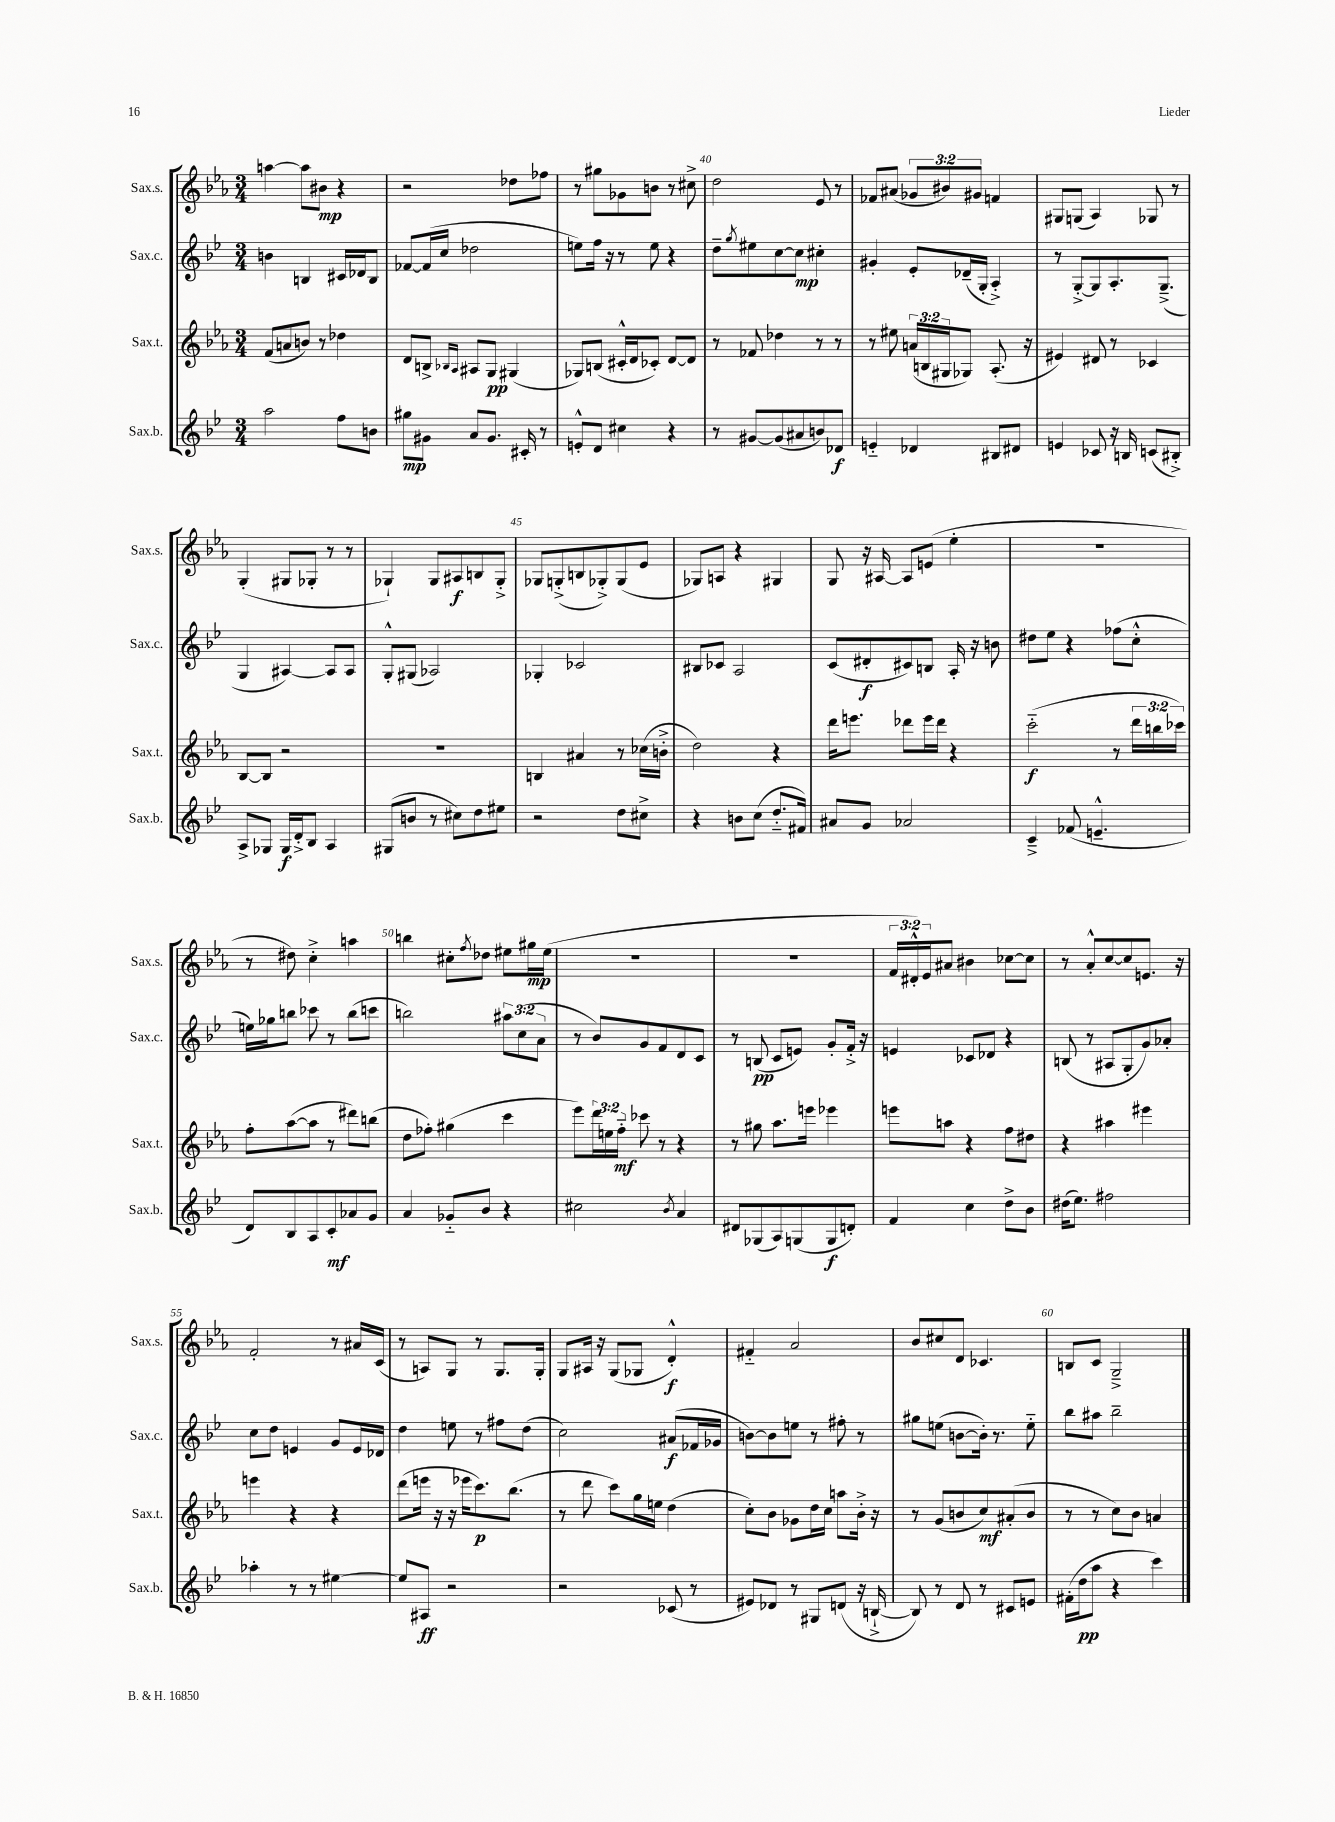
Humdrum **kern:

**kern	**dynam	**kern	**dynam	**kern	**dynam	**kern	**dynam
*part4	*part4	*part3	*part3	*part2	*part2	*part1	*part1
*staff4	*staff4	*staff3	*staff3	*staff2	*staff2	*staff1	*staff1
*I"Sax.b.	*	*I"Sax.t.	*	*I"Sax.c.	*	*I"Sax.s.	*
*I'Sax.b.	*	*I'Sax.t.	*	*I'Sax.c.	*	*I'Sax.s.	*
*clefG2	*	*clefG2	*	*clefG2	*	*clefG2	*
*k[b-e-]	*	*k[b-e-a-]	*	*k[b-e-]	*	*k[b-e-a-]	*
*M3/4	*	*M3/4	*	*M3/4	*	*M3/4	*
=37	=37	=37	=37	=37	=37	=37	=37
2aa\	.	(8f/L	.	4bn\	.	[4aan\	.
.	.	8an/	.	.	.	.	.
.	.	8bn/J)	.	4Bn/	.	8aa\L]	.
.	.	8r	.	.	.	8b#X\J	mp
8ff\L	.	4dd-X\	.	16c#X/LL	.	4r	.
.	.	.	.	16d-X/J	.	.	.
8bn\J	.	.	.	8B/J	.	.	.
=38	=38	=38	=38	=38	=38	=38	=38
8gg#X\L	mp	8d/L	.	[8f-X/L	.	2r	.
8g#X\J	.	8Bn^/J	.	(16f-/L]	.	.	.
.	.	.	.	16cc/JJ	.	.	.
.	.	16qqB-X/LL	.	.	.	.	.
.	.	16qqA-/JJ	.	.	.	.	.
8a/L	.	8A#X/L	.	2dd-X\	.	.	.
8.g#/J	.	8G/J	pp	.	.	.	.
.	.	(4G#X/	.	.	.	8dd-X\L	.
16c#X'/	.	.	.	.	.	.	.
8r	.	.	.	.	.	8ff-X\J	.
=39	=39	=39	=39	=39	=39	=39	=39
8en'^^/L	.	8G-X/L)	.	8een\L)	.	8r	.
8d/J	.	(8Bn/J	.	16ff\Jk	.	8gg#X\L	.
.	.	.	.	16r	.	.	.
4cc#X\	.	16c#X'^^/LL	.	8r	.	8g-X\	.
.	.	16d/J	.	.	.	.	.
.	.	8c-X'/J)	.	8ee\	.	8bn\J	.
4r	.	[8d/L	.	4r	.	8r	.
.	.	8d/J]	.	.	.	8cc#X^\	.
=40	=40	=40	=40	=40	=40	=40	=40
8r	.	8r	.	8dd~\L	.	2dd\	.
.	.	.	.	8qgg/	.	.	.
[8g#X/L	.	8f-X/	.	8ee#X\	.	.	.
(8g#/]	.	4dd-X\	.	[8cc\	.	.	.
8a#X/	.	.	.	8cc\J]	mp	.	.
8bn/)	.	8r	.	4cc#X'\	.	8e-/	.
8d-X/J	f	8r	.	.	.	8r	.
=41	=41	=41	=41	=41	=41	=41	=41
4en/	.	8r	.	4g#X'/	.	8f-X/L	.
.	.	8ee#X\	.	.	.	(8a#X/J	.
4d-X/	.	(24an/LL	.	8e-'/L	.	12g-X/L	.
.	.	24Bn/	.	.	.	.	.
.	.	24G#X/J	.	.	.	12b#X/)	.
.	.	8G-X/J)	.	(16d-X~/L	.	.	.
.	.	.	.	.	.	12g#X/J	.
.	.	.	.	16G'/JJ	.	.	.
8B#X/L	.	(8.A-'/	.	4A'^/)	.	4fn/	.
8d#X/J	.	.	.	.	.	.	.
.	.	16r	.	.	.	.	.
=42	=42	=42	=42	=42	=42	=42	=42
4en/	.	4e#X/)	.	8r	.	8G#X/L	.
.	.	.	.	[8G'^/L	.	(8Gn/J	.
8c-X/	.	8d#X/	.	8G/]	.	4A-/)	.
16r	.	8r	.	8.A'/	.	.	.
16Bn/	.	.	.	.	.	.	.
(8cn/L	.	4c-X/	.	.	.	8G-X/	.
.	.	.	.	(8.G~^/J	.	.	.
8B#X'^/J)	.	.	.	.	.	8r	.
!!LO:LB:g=z
=43	=43	=43	=43	=43	=43	=43	=43
8A^/L	.	[8B-/L	.	4G/	.	(4G'/	.
8G-X/J	.	8B-/J]	.	.	.	.	.
16G-/LL	f	2r	.	[4A#X/)	.	8G#X/L	.
16d'^/J	.	.	.	.	.	.	.
8B-/J	.	.	.	.	.	8G-X'/J	.
4A/	.	.	.	8A#/L]	.	8r	.
.	.	.	.	8A#/J	.	8r	.
=44	=44	=44	=44	=44	=44	=44	=44
(8G#X/L	.	2.r	.	8G'^^/L	.	4G-X`/)	.
8bn/J	.	.	.	(8G#X/J	.	.	.
8r	.	.	.	2A-X/)	.	8G-/L	.
8cc#X\L)	.	.	.	.	.	8A#X/	f
8dd\	.	.	.	.	.	8Bn/	.
8ee#X\J	.	.	.	.	.	8G-'^/J	.
=45	=45	=45	=45	=45	=45	=45	=45
2r	.	4Bn/	.	4G-X'/	.	8G-X/L	.
.	.	.	.	.	.	(8Gn'^/	.
.	.	4a#X/	.	2c-X/	.	8Bn/	.
.	.	.	.	.	.	8G-X'^/)	.
8dd\L	.	8r	.	.	.	(8G-/	.
8cc#X^\J	.	(16cc-X\LL	.	.	.	8e-/J	.
.	.	16bn'^\JJ	.	.	.	.	.
=46	=46	=46	=46	=46	=46	=46	=46
4r	.	2dd\)	.	8B#X/L	.	8G-X/L)	.
.	.	.	.	8c-X/J	.	8An/J	.
8bn\L	.	.	.	2A/	.	4r	.
(8cc\J	.	.	.	.	.	.	.
8.dd/L	.	4r	.	.	.	4G#X/	.
16f#X/Jk)	.	.	.	.	.	.	.
=47	=47	=47	=47	=47	=47	=47	=47
8a#X/L	.	16ddd\KL	.	(8c/L	.	8G/	.
.	.	8.eeen\J	.	.	.	.	.
8g/J	.	.	.	8d#X'/	f	16r	.
.	.	.	.	.	.	[16A#X/	.
2a-X/	.	8ddd-X\L	.	8c#X/)	.	8A#/L]	.
.	.	16eee\L	.	8Bn/J	.	(8en/J	.
.	.	16ddd-\JJ	.	.	.	.	.
.	.	4r	.	16A'/	.	4ee-'\	.
.	.	.	.	16r	.	.	.
.	.	.	.	8bn\	.	.	.
=48	=48	=48	=48	=48	=48	=48	=48
4c~^/	.	(2ccc\	f	8dd#X\L	.	2.r	.
.	.	.	.	8ee-\J	.	.	.
(8f-X/	.	.	.	4r	.	.	.
4.en~^^/	.	.	.	.	.	.	.
.	.	8r	.	(8ff-X\L	.	.	.
.	.	24ddd\LL	.	8cc'^^\J	.	.	.
.	.	24bbn\	.	.	.	.	.
.	.	24ccc-X\JJ)	.	.	.	.	.
!!LO:LB:g=z
=49	=49	=49	=49	=49	=49	=49	=49
8d/L)	.	8ff'\L	.	16een\LL)	.	8r	.
.	.	.	.	16gg-X\J	.	.	.
8B-/	.	([8aa-\	.	8bbn\J	.	8dd#X\)	.
8A/	.	8aa-\J]	.	8ccc-X\	.	4cc'^\	.
8c'/	mf	8r	.	8r	.	.	.
8a-X/	.	8ddd#X\L)	.	(8bb\L	.	4aan\	.
8g/J	.	(8bbn\J	.	8cccn\J	.	.	.
=50	=50	=50	=50	=50	=50	=50	=50
4a/	.	8dd\L	.	2bbn\)	.	4bbn\	.
.	.	8ff-X'\J)	.	.	.	.	.
8g-X/L	.	(4gg#X\	.	.	.	8cc#X'\L	.
.	.	.	.	.	.	8qff/	.
8b-/J	.	.	.	.	.	8dd-X\J	.
4r	.	4ccc\	.	12aa#X\L	.	8ee#X\L	.
.	.	.	.	(12cc\	.	.	.
.	.	.	.	.	.	16gg#X\L	mp
.	.	.	.	12a\J	.	.	.
.	.	.	.	.	.	(16ee#\JJ	.
=51	=51	=51	=51	=51	=51	=51	=51
2cc#X\	.	8eee-\L)	.	8r	.	2.r	.
.	.	24ddd\L	.	8b-/L)	.	.	.
.	.	24een\	.	.	.	.	.
.	.	24ff\JJ	mf	.	.	.	.
.	.	8ccc-X\	.	8g/	.	.	.
.	.	8r	.	8f/	.	.	.
8qb-/	.	.	.	.	.	.	.
4a/	.	4r	.	8d/	.	.	.
.	.	.	.	8c/J	.	.	.
=52	=52	=52	=52	=52	=52	=52	=52
8d#X/L	.	8r	.	8r	.	2.r	.
(8G-X/	.	8gg#X\	.	(8Bn/	pp	.	.
8A/)	.	8.aa-\L	.	8c/L	.	.	.
(8Gn/	.	.	.	8en/J)	.	.	.
.	.	16eeen\Jk	.	.	.	.	.
8G/	f	4eee-X\	.	8g'/L	.	.	.
8dn'/J)	.	.	.	16f'^/Jk	.	.	.
.	.	.	.	16r	.	.	.
=53	=53	=53	=53	=53	=53	=53	=53
4f/	.	8eeen\L	.	4en/	.	24f/LL	.
.	.	.	.	.	.	24d#X'^^/)	.
.	.	.	.	.	.	24e-/J	.
.	.	8aan\J	.	.	.	8a#X/J	.
4cc\	.	4r	.	8c-X/L	.	4b#X\	.
.	.	.	.	8d-X/J	.	.	.
8dd^\L	.	8ff\L	.	4r	.	[8cc-X\L	.
8b-\J	.	8dd#X\J	.	.	.	8cc-\J]	.
=54	=54	=54	=54	=54	=54	=54	=54
(16dd#X\KL	.	4r	.	(8Bn/	.	8r	.
8.ee-\J)	.	.	.	.	.	.	.
.	.	.	.	8r	.	8a-'^^/L	.
2ff#X\	.	4aa#X\	.	8A#X/L	.	[8cc/	.
.	.	.	.	8G'/	.	8cc/]	.
.	.	4eee#X\	.	8g/)	.	8.en/J	.
.	.	.	.	8a-X'/J	.	.	.
.	.	.	.	.	.	16r	.
!!LO:LB:g=z
=55	=55	=55	=55	=55	=55	=55	=55
4aa-X'\	.	4eeen\	.	8cc\L	.	2f'/	.
.	.	.	.	8dd\J	.	.	.
8r	.	4r	.	4en/	.	.	.
8r	.	.	.	.	.	.	.
[4ee#X\	.	4r	.	8g/L	.	8r	.
.	.	.	.	16e/L	.	16a#X/LL	.
.	.	.	.	16d-X/JJ	.	(16c/JJ	.
=56	=56	=56	=56	=56	=56	=56	=56
8ee#/L]	.	(8ddd\L	.	4dd\	.	8r	.
8A#X/J	ff	16eeen\Jk	.	.	.	8An/L)	.
.	.	16r	.	.	.	.	.
2r	.	16r	.	8een\	.	8G/J	.
.	.	16eee-X\KL	.	.	.	.	.
.	.	8.ccc\)	p	8r	.	8r	.
.	.	.	.	8ff#X\L	.	8.G/L	.
.	.	(8.bb-\J	.	.	.	.	.
.	.	.	.	(8dd\J	.	.	.
.	.	.	.	.	.	16G'/Jk	.
=57	=57	=57	=57	=57	=57	=57	=57
2r	.	8r	.	2cc\)	.	8G/L	.
.	.	8ddd\	.	.	.	16A#X/Jk	.
.	.	.	.	.	.	16r	.
.	.	8ccc\L)	.	.	.	(8G/L	.
.	.	16gg\L	.	.	.	8G-X/J	.
.	.	16een\JJ	.	.	.	.	.
(8c-X/	.	(4dd\	.	(8a#X/L	f	4d'^^/)	f
8r	.	.	.	16f-X/L	.	.	.
.	.	.	.	16g-X/JJ	.	.	.
=58	=58	=58	=58	=58	=58	=58	=58
8e#X/L)	.	8cc'\L)	.	[8bn\L)	.	4f#X/	.
8d-X/J	.	8b-\J	.	8b\]	.	.	.
8r	.	8g-X\L	.	8een\J	.	2a-/	.
8G#X/L	.	16dd\L	.	8r	.	.	.
.	.	16cc\JJ	.	.	.	.	.
(8dn/J	.	8aan\L	.	8ff#X'\	.	.	.
16r	.	16b-'^\Jk	.	8r	.	.	.
[16Bn`^/	.	16r	.	.	.	.	.
=59	=59	=59	=59	=59	=59	=59	=59
8B/])	.	8r	.	8gg#X\L	.	8b-/L	.
8r	.	(8g/L	.	(8een\J	.	8cc#X/	.
8d/	.	8bn/	.	[8bn\L	.	8d/J	.
8r	.	8cc/)	mf	16b'\Jk])	.	4.c-X/	.
.	.	.	.	8.r	.	.	.
8c#X/L	.	(8a#X'/	.	.	.	.	.
8en/J	.	8b/J	.	8ee\	.	.	.
=60	=60	=60	=60	=60	=60	=60	=60
(16f#X'\LL	.	8r	.	8bb-\L	.	8Bn/L	.
16dd\J	pp	.	.	.	.	.	.
8aa\J	.	8r	.	8aa#X\J	.	8c/J	.
4r	.	8cc\L)	.	2bb-~\	.	2G~^/	.
.	.	8b-\J	.	.	.	.	.
4ccc\)	.	4an/	.	.	.	.	.
==	==	==	==	==	==	==	==
*-	*-	*-	*-	*-	*-	*-	*-
